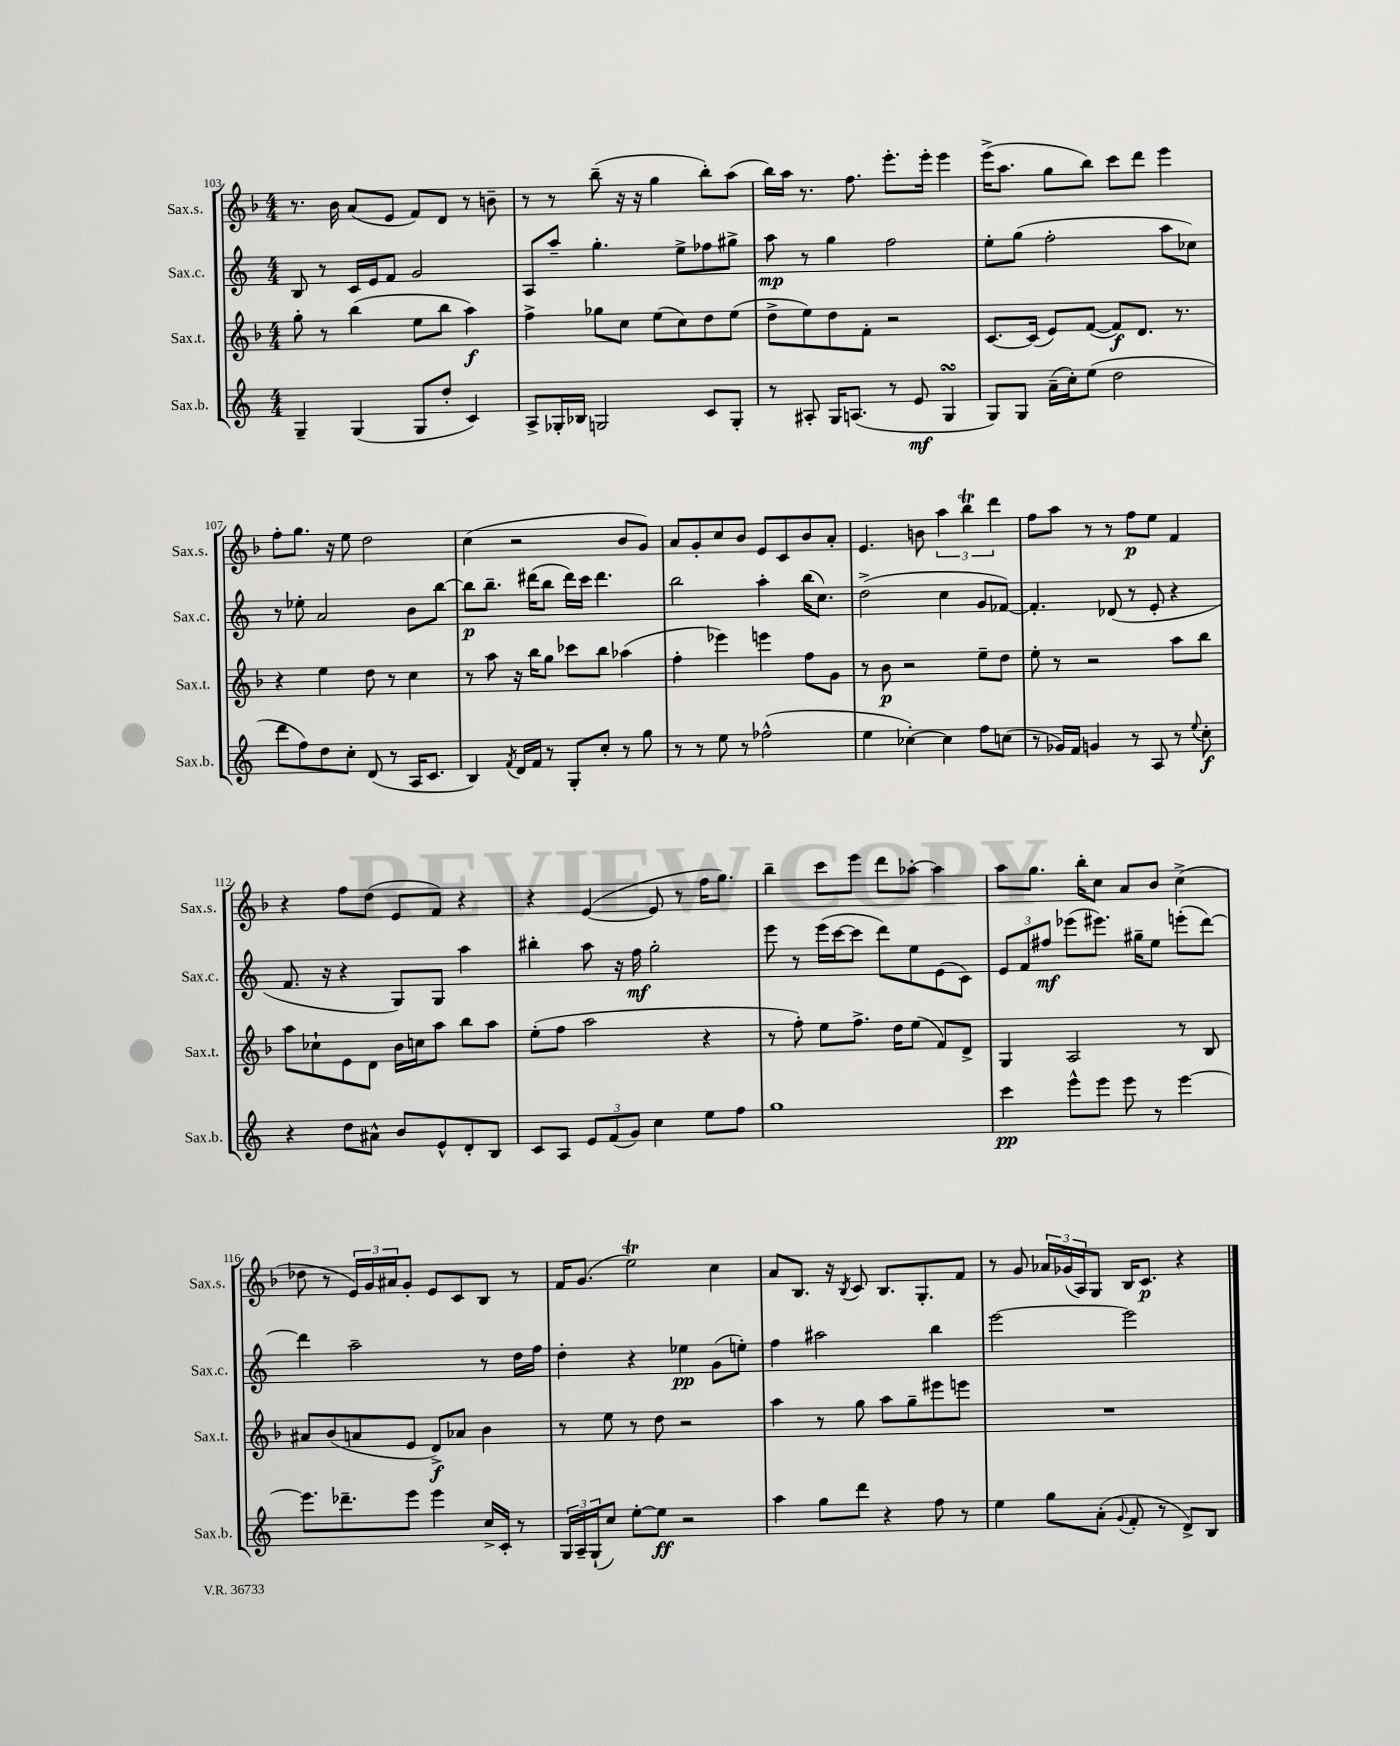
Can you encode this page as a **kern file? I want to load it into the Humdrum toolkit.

**kern	**kern	**kern	**kern
*staff4	*staff3	*staff2	*staff1
*clefG2	*clefG2	*clefG2	*clefG2
*k[]	*k[b-]	*k[]	*k[b-]
*M4/4	*M4/4	*M4/4	*M4/4
4G~	8gg'	8B	8.r
.	8r	8r	.
.	.	.	16b-
(4G	(4bb-	16c	(8a
.	.	16e	.
.	.	8f	8e
8G	8ee	2g	8f)
8dd'	8bb-	.	8d
4c)	4aa)	.	8r
.	.	.	8b~
=	=	=	=
8A^	4ff^	8A	8r
16G-'	.	8aa~	8r
16B-	.	.	.
2G	8gg-	4.gg'	(8bb-~
.	8cc	.	16r
.	.	.	16r
.	(8ee	.	4gg
.	8cc)	8ee^	.
8c	8dd	8ff-	8bb-')
8G'	(8ee	8gg#^	(8aa
=	=	=	=
8r	8dd^	8aa	16bb-)
.	.	.	16aa
8A#'	8ee)	8r	8.r
16G	8dd	4gg	.
(8.A	.	.	8.ff
.	8f'	.	.
8r	2r	2ff	8.eee'
8e	.	.	.
.	.	.	16eee'
4G	.	.	4eee
=	=	=	=
8G)	[8.c	8ee'	(16eee^
.	.	.	8.aa
8G	.	(8gg	.
.	(16c]	.	.
(16a~	8e)	2ff'	8gg
16cc')	.	.	.
(8ee	([8f	.	8bb-)
2dd	8f])	.	8ccc
.	8.d	.	8ddd
.	.	8aa	4eee
.	8.r	.	.
.	.	8cc-)	.
=	=	=	=
8ddd	4r	8r	8ff'
8ff)	.	8ee-'	8.gg
8dd	4ee	2a	.
.	.	.	16r
8cc'	.	.	8ee
(8d	8dd	.	2dd
8r	8r	.	.
16A	4cc	8b	.
8.c	.	.	.
.	.	[8bb	.
=	=	=	=
4B)	8r	8bb]	(4cc
.	8aa	8.bb~	.
8qf	.	.	.
16d	16r	.	2r
16f	16bb-	(16ddd#	.
8r	8gg	8bb	.
8G'	8ccc-	16ddd#)	.
.	.	16ccc	.
8cc'	8bb-	4.ddd#	.
8r	(4aa-	.	8b-
8gg	.	.	8g)
=	=	=	=
8r	4ff'	2bb	8a
8r	.	.	8g'
8ee	4eee-)	.	8cc
8r	.	.	8b-
(2ff-^^	4eee	4aa'	8e
.	.	.	8c
.	8ff	(16bb	8b-
.	.	8.cc)	.
.	8g	.	8a'
=	=	=	=
4ee	8r	(2dd^	4.e
.	8b-	.	.
[4cc-')	2r	.	.
.	.	.	8b
4cc-]	.	4cc	6aa
.	.	.	6bb-
8ff	8ee~	8g	.
.	.	.	6ddd
(8cc	8dd	[8f-)	.
=	=	=	=
8r	8ee'	4.f-']	8ff
16g-)	8r	.	8aa
16f	.	.	.
4g	2r	.	8r
.	.	(8d-	8r
8r	.	8r	8ff
8A	.	8e'	8ee
8r	8aa	4r	4f
8qqee	.	.	.
8cc'	8bb-	.	.
=	=	=	=
4r	8aa	8.f	4r
.	8cc-`	.	.
.	.	16r	.
8dd	8e	4r	8ff
8a#^^	8d	.	(8dd
8b	16b-	8G)	8e
.	16cc	.	.
8e^^	8aa	8G	8f)
8d'	8bb-	4aa	4r
8B	8aa	.	.
=	=	=	=
8c	(8ee'	4bb#'	4r
8A	8ff	.	.
12e	2aa	8aa	([4e
(12f	.	.	.
.	.	16r	.
12g)	.	.	.
.	.	16ff	.
4cc	.	2gg'	8e]
.	.	.	8r
8ee	4r	.	16ff
.	.	.	8.gg)
8ff	.	.	.
=	=	=	=
1gg	8r	8eee	4bb-~
.	8ff')	8r	.
.	8ee	(16eee	8ccc
.	.	[16ccc	.
.	8.ff^	8ccc]	8eee
.	.	8ddd)	8ddd
.	16dd	.	.
.	(8ee	8ee	[8aa-'
.	8f)	(8e	4aa-]
.	8d^	8c)	.
=	=	=	=
4ccc	4G	12e	8aa
.	.	12f	.
.	.	.	8.gg
.	.	12ff#	.
8eee^^	2A	(8eee-	.
.	.	.	16bb-'
8eee	.	8.eee#)	8cc
8eee	.	.	8a
.	.	16gg#~	.
8r	.	8ee	8b-
[4eee	8r	(8eee'	(4cc^
.	8B-	[8ddd)	.
=	=	=	=
8.eee]	8a#	4ddd]	8dd-
.	(8b-	.	8r
8.ddd-~	.	.	.
.	8a	2aa~	24e)
.	.	.	24g
.	.	.	24a#
8eee	8e	.	8g'
4eee	8d^)	.	8e
.	8a-	.	8c
16cc^	4b-	8r	8B-
16c'	.	.	.
8r	.	16dd	8r
.	.	16ff	.
=	=	=	=
24G	8r	4dd'	16f
24A~	.	.	.
.	.	.	(8.g
(24G`	.	.	.
8cc)	8ee	.	.
[8ee'	8r	4r	2ee)
8ee]	8dd	.	.
2r	2r	4ee-	.
.	.	(8g	4cc
.	.	8ee')	.
=	=	=	=
4aa	4aa	4ff	8a
.	.	.	8.B-
8gg	8r	2aa#	.
.	.	.	16r
.	.	.	8qB-
8ddd	8gg	.	8c
4r	8aa	.	8.B-
.	8gg~	.	.
.	.	.	8.G'
8ff	8eee#	4bb	.
8r	8eee	.	8f
=	=	=	=
4ee	1r	[2eee	8r
.	.	.	8g
8gg	.	.	24a-
.	.	.	(24g-
.	.	.	24A)
(8a'	.	.	8G
8qqg	.	.	.
8f'	.	2eee]	16B-
.	.	.	8.c
8r	.	.	.
8d^)	.	.	4r
8B	.	.	.
==	==	==	==
*-	*-	*-	*-
